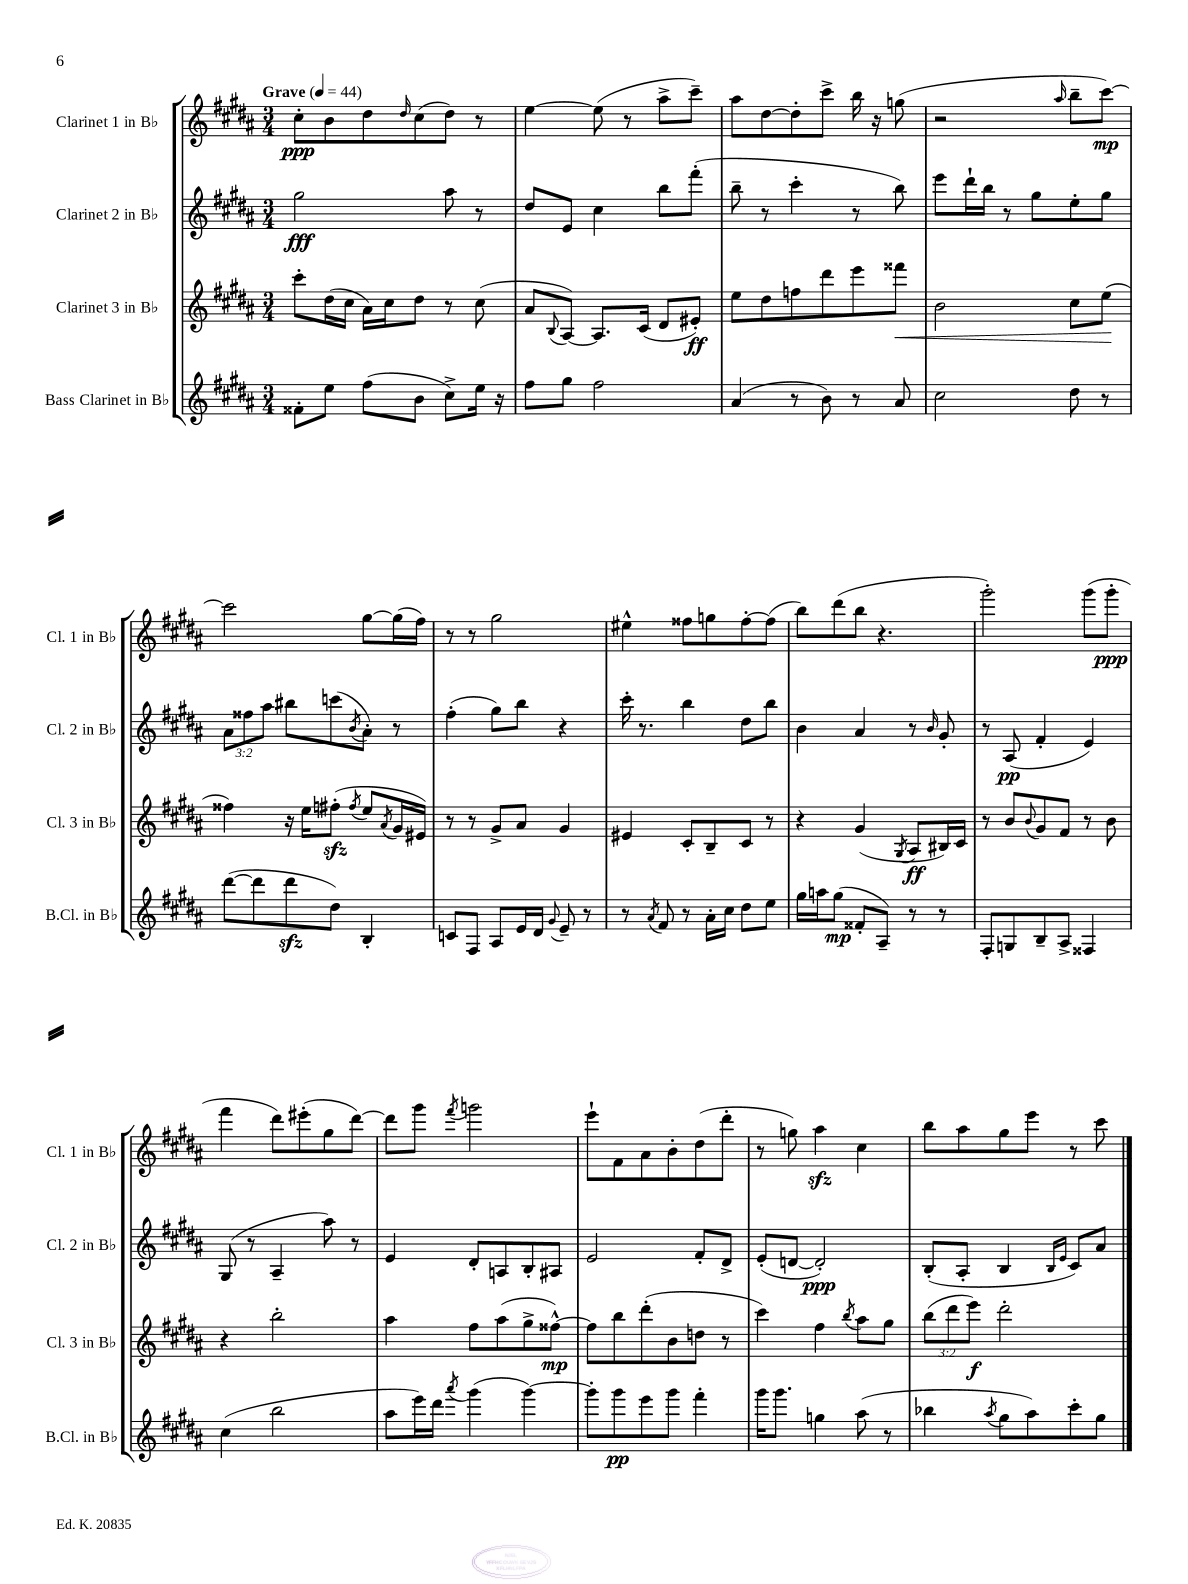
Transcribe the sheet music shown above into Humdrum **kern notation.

**kern	**dynam	**kern	**dynam	**kern	**dynam	**kern	**dynam
*part4	*part4	*part3	*part3	*part2	*part2	*part1	*part1
*staff4	*staff4	*staff3	*staff3	*staff2	*staff2	*staff1	*staff1
*I"Bass Clarinet in B♭	*	*I"Clarinet 3 in B♭	*	*I"Clarinet 2 in B♭	*	*I"Clarinet 1 in B♭	*
*I'B.Cl. in B♭	*	*I'Cl. 3 in B♭	*	*I'Cl. 2 in B♭	*	*I'Cl. 1 in B♭	*
*clefG2	*	*clefG2	*	*clefG2	*	*clefG2	*
*k[f#c#g#d#a#]	*	*k[f#c#g#d#a#]	*	*k[f#c#g#d#a#]	*	*k[f#c#g#d#a#]	*
*M3/4	*	*M3/4	*	*M3/4	*	*M3/4	*
*MM44	*	*MM44	*	*MM44	*	*MM44	*
=1	=1	=1	=1	=1	=1	=1	=1
!	!	!	!	!	!	!LO:TX:a:B:t=Grave	!
8f##X'\L	.	8ccc#'\L	.	2gg#\	fff	8cc#'\L	ppp
8ee\J	.	(16dd#\L	.	.	.	8b\	.
.	.	16cc#\JJ	.	.	.	.	.
(8ff#\L	.	16a#\LL)	.	.	.	8dd#\	.
.	.	16cc#\J	.	.	.	.	.
.	.	.	.	.	.	16qqdd#/	.
8b\J	.	8dd#\J	.	.	.	(8cc#\	.
8cc#^\L)	.	8r	.	8aa#\	.	8dd#\J)	.
16ee\Jk	.	(8cc#\	.	8r	.	8r	.
16r	.	.	.	.	.	.	.
=2	=2	=2	=2	=2	=2	=2	=2
8ff#\L	.	8a#/L	.	8dd#/L	.	[4ee\	.
.	.	8qqB/	.	.	.	.	.
8gg#\J	.	[8A#/J)	.	8e/J	.	.	.
2ff#\	.	8.A#/L]	.	4cc#\	.	(8ee\]	.
.	.	.	.	.	.	8r	.
.	.	(16c#/Jk	.	.	.	.	.
.	.	8d#/L	.	8bb\L	.	8aa#^\L	.
.	.	8e#X'/J)	ff	(8fff#'\J	.	8ccc#~\J)	.
=3	=3	=3	=3	=3	=3	=3	=3
(4a#/	.	8ee\L	.	8bb~\	.	8aa#\L	.
.	.	8dd#\	.	8r	.	[8dd#\	.
8r	.	8ffn\	.	4ccc#'\	.	8dd#'\]	.
8b\)	.	8ddd#\	.	.	.	8ccc#^\J	.
8r	.	8eee\	.	8r	.	16bb\	.
.	.	.	.	.	.	16r	.
!	!	!	!LO:HP:b	!	!	!	!
8a#/	.	8fff##X\J	<	8bb\)	.	(8ggn\	.
=4	=4	=4	=4	=4	=4	=4	=4
2cc#\	.	2b\	.	8eee\L	.	2r	.
.	.	.	.	16ddd#`\L	.	.	.
.	.	.	.	16bb\JJ	.	.	.
.	.	.	.	8r	.	.	.
.	.	.	.	8gg#\L	.	.	.
.	.	.	.	.	.	16qqaa#/	.
8dd#\	.	8cc#\L	.	8ee'\	.	8bb~\L	.
8r	.	(8ee\J	.	8gg#\J	.	[8ccc#\J)	mp
.	.	.	[	.	.	.	.
!!LO:LB:g=z
=5	=5	=5	=5	=5	=5	=5	=5
([8ddd#\L	.	4ff##X\)	.	12a#\L	.	2ccc#\]	.
.	.	.	.	12ff##X\	.	.	.
8ddd#\]	.	.	.	.	.	.	.
.	.	.	.	12aa#\J	.	.	.
8ddd#zz\	.	16r	.	8bb#X\L	.	.	.
.	.	16ee\KL	.	.	.	.	.
8dd#\J)	.	(8ff#Xzz'\J	.	(8cccn\	.	.	.
.	.	8qff#/	.	8qb/	.	.	.
4B'/	.	8ee/L	.	8a#'\J)	.	[8gg#\L	.
.	.	8qa#/	.	.	.	.	.
.	.	16g#/L	.	8r	.	(16gg#\L]	.
.	.	16e#X/JJ)	.	.	.	16ff#\JJ)	.
=6	=6	=6	=6	=6	=6	=6	=6
8cn/L	.	8r	.	(4ff#'\	.	8r	.
8F#/J	.	8r	.	.	.	8r	.
8A#/L	.	8g#^/L	.	8gg#\L)	.	2gg#\	.
16e/L	.	8a#/J	.	8bb\J	.	.	.
16d#/JJ	.	.	.	.	.	.	.
8qqg#/	.	.	.	.	.	.	.
8e~/	.	4g#/	.	4r	.	.	.
8r	.	.	.	.	.	.	.
=7	=7	=7	=7	=7	=7	=7	=7
8r	.	4e#X/	.	16ccc#'\	.	4ee#X^^\	.
.	.	.	.	8.r	.	.	.
8qa#/	.	.	.	.	.	.	.
8f#/	.	.	.	.	.	.	.
8r	.	8c#'/L	.	4bb\	.	8ff##X\L	.
16a#'\LL	.	8B~/	.	.	.	8ggn\	.
16cc#\JJ	.	.	.	.	.	.	.
8dd#\L	.	8c#/J	.	8dd#\L	.	[8ff##'\	.
8ee\J	.	8r	.	8bb\J	.	(8ff##\J]	.
=8	=8	=8	=8	=8	=8	=8	=8
16gg#\LL	.	4r	.	4b\	.	8bb\L)	.
16aan\J	.	.	.	.	.	.	.
(8gg#\J	mp	.	.	.	.	(8ddd#\	.
8f##X'/L	.	(4g#/	.	4a#/	.	8bb\J	.
8A#~/J)	.	.	.	.	.	4.r	.
.	.	8qG#/	.	.	.	.	.
8r	.	8A#/L	ff	8r	.	.	.
.	.	.	.	16qqb/	.	.	.
8r	.	16B#X/L)	.	8g#'/	.	.	.
.	.	16c#/JJ	.	.	.	.	.
=9	=9	=9	=9	=9	=9	=9	=9
8F#'/L	.	8r	.	8r	.	2ggg#'\)	.
8Gn/	.	8b/L	.	(8A#/	pp	.	.
.	.	8qqb/	.	.	.	.	.
8B~/	.	8g#/	.	4f#'/	.	.	.
8A#^/J	.	8f#/J	.	.	.	.	.
4F##X/	.	8r	.	4e/)	.	(8ggg#\L	.
.	.	8b\	.	.	.	8ggg#'\J	ppp
!!LO:LB:g=z
=10	=10	=10	=10	=10	=10	=10	=10
(4cc#\	.	4r	.	(8G#/	.	4fff#\	.
.	.	.	.	8r	.	.	.
2bb\	.	2bb'\	.	4A#~/	.	8ddd#\L)	.
.	.	.	.	.	.	(8eee#X'\	.
.	.	.	.	8aa#\)	.	8gg#\	.
.	.	.	.	8r	.	[8ddd#\J)	.
=11	=11	=11	=11	=11	=11	=11	=11
8aa#\L	.	4aa#\	.	4e/	.	8ddd#\L]	.
16eee\L)	.	.	.	.	.	8ggg#\J	.
16ddd#\JJ	.	.	.	.	.	.	.
8qaaa#/	.	.	.	.	.	8qfff#/	.
(4ggg#\	.	8ff#\L	.	8d#'/L	.	2gggn\	.
.	.	(8aa#\	.	8An/	.	.	.
[4ggg#\)	.	8gg#^\	.	8B'/	.	.	.
.	.	[8ff##X^^\J)	mp	8A#X/J	.	.	.
=12	=12	=12	=12	=12	=12	=12	=12
8ggg#'\L]	.	8ff##\L]	.	2e/	.	8eee`\L	.
8ggg#\	pp	8bb\	.	.	.	8f#\	.
8eee\	.	(8ddd#'\	.	.	.	8a#\	.
8ggg#\J	.	8b\	.	.	.	8b'\	.
4fff#'\	.	8ddn\J	.	8f#'/L	.	(8dd#\	.
.	.	8r	.	8d#^/J	.	8ddd#'\J	.
=13	=13	=13	=13	=13	=13	=13	=13
16ggg#\KL	.	4ccc#\)	.	(8e'/L	.	8r	.
8.ggg#\J	.	.	.	.	.	.	.
.	.	.	.	[8dn/J	.	8ggn\)	.
4ggn\	.	4ff#\	.	2d'/])	ppp	4aa#zz\	.
.	.	8qbb/	.	.	.	.	.
(8aa#\	.	8aa#\L	.	.	.	4cc#\	.
8r	.	8gg#\J	.	.	.	.	.
=14	=14	=14	=14	=14	=14	=14	=14
4bb-X\	.	(12bb\L	.	(8B'/L	.	8bb\L	.
.	.	12ddd#\	.	.	.	.	.
.	.	.	.	8A#'/J	.	8aa#\	.
.	.	12eee\J)	f	.	.	.	.
8qaa#/	.	.	.	.	.	.	.
8gg#\L	.	2ddd#'\	.	4B/	.	8gg#\	.
8aa#\)	.	.	.	.	.	8eee\J	.
.	.	.	.	16qqB/LL	.	.	.
.	.	.	.	16qqe/JJ	.	.	.
8ccc#'\	.	.	.	8c#/L)	.	8r	.
8gg#\J	.	.	.	8a#/J	.	8ccc#\	.
==	==	==	==	==	==	==	==
*-	*-	*-	*-	*-	*-	*-	*-
